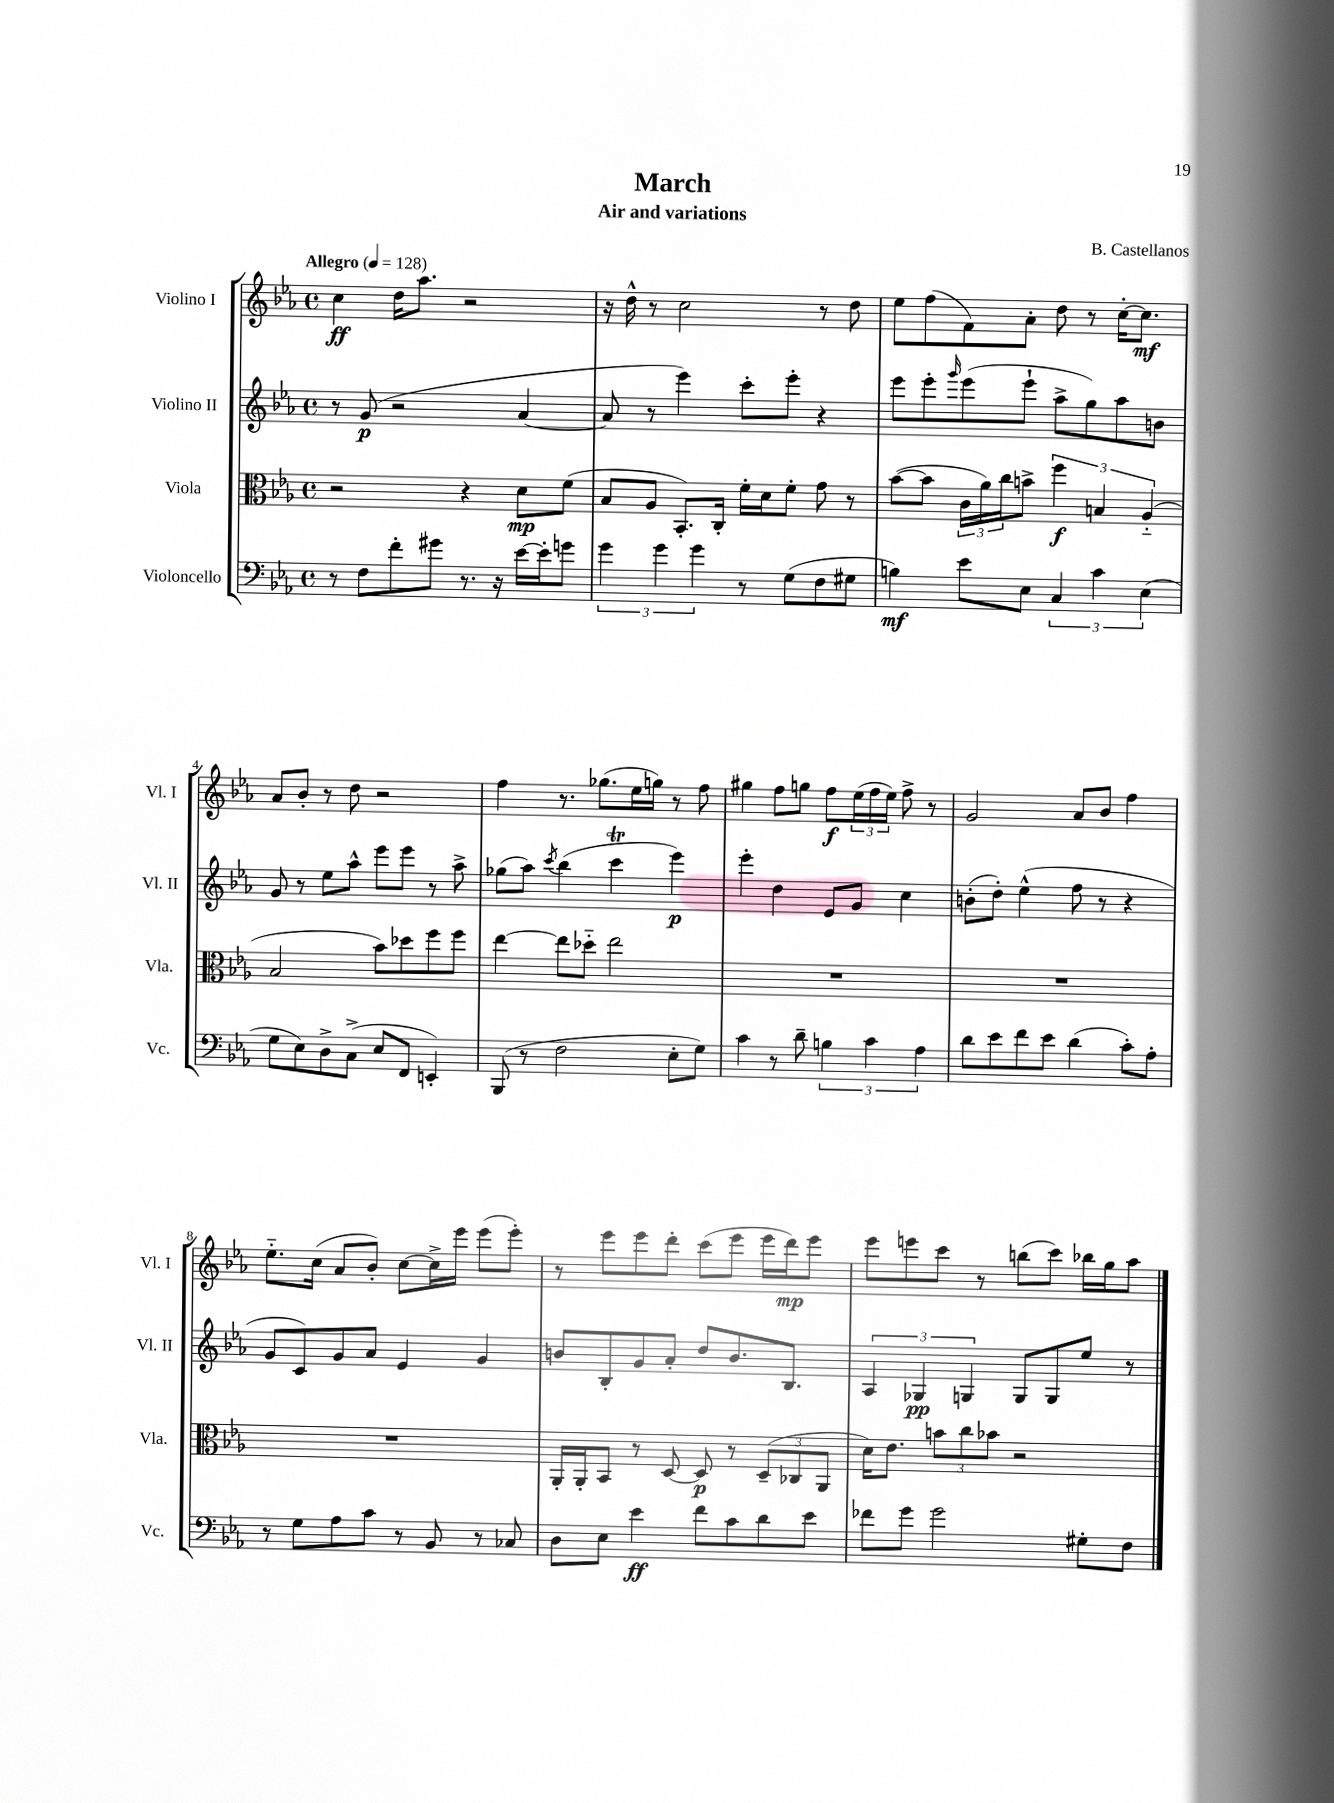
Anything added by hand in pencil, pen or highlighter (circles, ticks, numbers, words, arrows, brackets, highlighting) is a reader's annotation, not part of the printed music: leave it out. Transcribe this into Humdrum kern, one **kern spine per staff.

**kern	**dynam	**kern	**dynam	**kern	**dynam	**kern	**dynam
*part4	*part4	*part3	*part3	*part2	*part2	*part1	*part1
*staff4	*staff4	*staff3	*staff3	*staff2	*staff2	*staff1	*staff1
*I"Violoncello	*	*I"Viola	*	*I"Violino II	*	*I"Violino I	*
*I'Vc.	*	*I'Vla.	*	*I'Vl. II	*	*I'Vl. I	*
*clefF4	*	*clefC3	*	*clefG2	*	*clefG2	*
*k[b-e-a-]	*	*k[b-e-a-]	*	*k[b-e-a-]	*	*k[b-e-a-]	*
*M4/4	*	*M4/4	*	*M4/4	*	*M4/4	*
*met(c)	*	*met(c)	*	*met(c)	*	*met(c)	*
*MM128	*	*MM128	*	*MM128	*	*MM128	*
=1	=1	=1	=1	=1	=1	=1	=1
!	!	!	!	!	!	!LO:TX:a:B:t=Allegro	!
8r	.	2r	.	8r	.	4cc\	ff
8F\L	.	.	.	(8g/	p	.	.
8f'\	.	.	.	2r	.	16dd\KL	.
.	.	.	.	.	.	8.aa-\J	.
8g#X\J	.	.	.	.	.	.	.
8.r	.	4r	.	.	.	2r	.
16r	.	.	.	.	.	.	.
[16e-\LL	.	8d\L	mp	[4a-/	.	.	.
16e-'\J]	.	.	.	.	.	.	.
8gn\J	.	(8f\J	.	.	.	.	.
=2	=2	=2	=2	=2	=2	=2	=2
6g\	.	8B-/L	.	8a-/]	.	16r	.
.	.	.	.	.	.	16dd^^\	.
.	.	8A-/J	.	8r	.	8r	.
6g\	.	.	.	.	.	.	.
.	.	8.BB-'/L)	.	4eee-\)	.	2cc\	.
6g\	.	.	.	.	.	.	.
.	.	16C'/Jk	.	.	.	.	.
8r	.	16f'\LL	.	8ccc'\L	.	.	.
.	.	16d\J	.	.	.	.	.
(8G\L	.	8f'\J	.	8eee-'\J	.	.	.
8F\	.	8g\	.	4r	.	8r	.
8G#X\J	.	8r	.	.	.	8dd\	.
=3	=3	=3	=3	=3	=3	=3	=3
4Bn\)	mf	([8b-\L	.	8eee-\L	.	8ee-\L	.
.	.	8b-\J]	.	8eee-'\	.	(8ff\	.
.	.	.	.	16qqggg/	.	.	.
8e-\L	.	24c\LL	.	(8eee-\	.	8f\)	.
.	.	24a-\)	.	.	.	.	.
.	.	24cc\J	.	.	.	.	.
8E-\J	.	8bn^\J	.	8eee-`\J	.	8a-'\J	.
6C/	.	6ff\	f	8aa-^\L	.	8dd\	.
.	.	.	.	8gg\)	.	8r	.
6c\	.	6Bn/	.	.	.	.	.
.	.	.	.	8aa-\	.	[16cc'\KL	.
.	.	.	.	.	.	8.cc\J]	mf
(6E-\	.	(6A-/	.	.	.	.	.
.	.	.	.	8bn\J	.	.	.
!!LO:LB:g=z
=4	=4	=4	=4	=4	=4	=4	=4
8G\L	.	2B-/	.	8g/	.	8a-/L	.
8E-\)	.	.	.	8r	.	8b-'/J	.
8D^\	.	.	.	8ee-\L	.	8r	.
(8C^\J	.	.	.	8aa-^^\J	.	8dd\	.
8E-/L	.	8b-\L)	.	8eee-\L	.	2r	.
8FF/J	.	8dd-X\	.	8eee-\J	.	.	.
4EEn'/)	.	8ff\	.	8r	.	.	.
.	.	8ff\J	.	8aa-^\	.	.	.
=5	=5	=5	=5	=5	=5	=5	=5
(8BBB-/	.	[4ee-\	.	(8gg-X\L	.	4ff\	.
8r	.	.	.	8aa-\J)	.	.	.
.	.	.	.	8qccc/	.	.	.
2F\	.	8ee-\L]	.	(4bb-\	.	8.r	.
.	.	8dd-X\J	.	.	.	.	.
.	.	.	.	.	.	(8.gg-X\L	.
.	.	2ee-\	.	4cccT\	.	.	.
.	.	.	.	.	.	16ee-\L	.
.	.	.	.	.	.	16ggn\JJ)	.
8E-'\L	.	.	.	4eee-\)	p	8r	.
8G\J)	.	.	.	.	.	8ff\	.
=6	=6	=6	=6	=6	=6	=6	=6
4c\	.	1r	.	4eee-'\	.	4gg#X\	.
8r	.	.	.	4dd\	.	8ff\L	.
8d~\	.	.	.	.	.	8ggn\J	.
6Bn\	.	.	.	8e-/L	.	8ff\L	f
.	.	.	.	8g/J	.	(24ee-\L	.
6c\	.	.	.	.	.	24ff\	.
.	.	.	.	.	.	24ee-\JJ)	.
.	.	.	.	4cc\	.	8ff^\	.
6A-\	.	.	.	.	.	.	.
.	.	.	.	.	.	8r	.
=7	=7	=7	=7	=7	=7	=7	=7
8d\L	.	1r	.	(8bn'\L	.	2g/	.
8e-\	.	.	.	8dd'\J)	.	.	.
8f\	.	.	.	(4ee-^^\	.	.	.
8e-\J	.	.	.	.	.	.	.
(4d\	.	.	.	8ff\	.	8a-/L	.
.	.	.	.	8r	.	8b-/J	.
8c'\L)	.	.	.	4r	.	4ff\	.
8A-'\J	.	.	.	.	.	.	.
!!LO:LB:g=z
=8	=8	=8	=8	=8	=8	=8	=8
8r	.	1r	.	8g/L	.	8.ee-\L	.
8G\L	.	.	.	8c/)	.	.	.
.	.	.	.	.	.	(16cc\Jk	.
8A-\	.	.	.	8g/	.	8a-/L	.
8c\J	.	.	.	8a-/J	.	8b-'/J)	.
8r	.	.	.	4e-/	.	[8cc\L	.
8BB-/	.	.	.	.	.	16cc^\L]	.
.	.	.	.	.	.	16eee-\JJ	.
8r	.	.	.	4g/	.	(8eee-\L	.
8C-X/	.	.	.	.	.	8eee-'\J)	.
=9	=9	=9	=9	=9	=9	=9	=9
8D\L	.	16AA-'/LL	.	8bn/L	.	8r	.
.	.	16AA-'/J	.	.	.	.	.
8E-\J	.	8BB-/J	.	8B-'/	.	8eee-\L	.
4e-\	ff	8r	.	8g/	.	8eee-\	.
.	.	[8D/	.	8a-'/J	.	8ddd'\J	.
8f\L	.	8D/]	p	8dd/L	.	(8ccc\L	.
8c\	.	8r	.	8.b/	.	8eee-\J	.
8d\	.	(12D~/L	.	.	.	16eee-\LL	.
.	.	.	.	8.B-/J	.	16ddd\J)	mp
.	.	12C-X/	.	.	.	.	.
8e-\J	.	.	.	.	.	8eee-\J	.
.	.	12AA-/J	.	.	.	.	.
=10	=10	=10	=10	=10	=10	=10	=10
8f-X\L	.	16d\KL)	.	6A-/	.	8eee-\L	.
.	.	8.e-\J	.	.	.	.	.
8g\J	.	.	.	.	.	8eeen\	.
.	.	.	.	6G-X/	pp	.	.
2g\	.	12bn\L	.	.	.	8ccc\J	.
.	.	12cc\	.	6Gn/	.	.	.
.	.	.	.	.	.	8r	.
.	.	12b-X\J	.	.	.	.	.
.	.	2r	.	8G/L	.	(8bbn\L	.
.	.	.	.	8G/	.	8ccc\J)	.
8G#X'\L	.	.	.	8ee-/J	.	16bb-X\LL	.
.	.	.	.	.	.	16gg\J	.
8F\J	.	.	.	8r	.	8aa-\J	.
==	==	==	==	==	==	==	==
*-	*-	*-	*-	*-	*-	*-	*-
